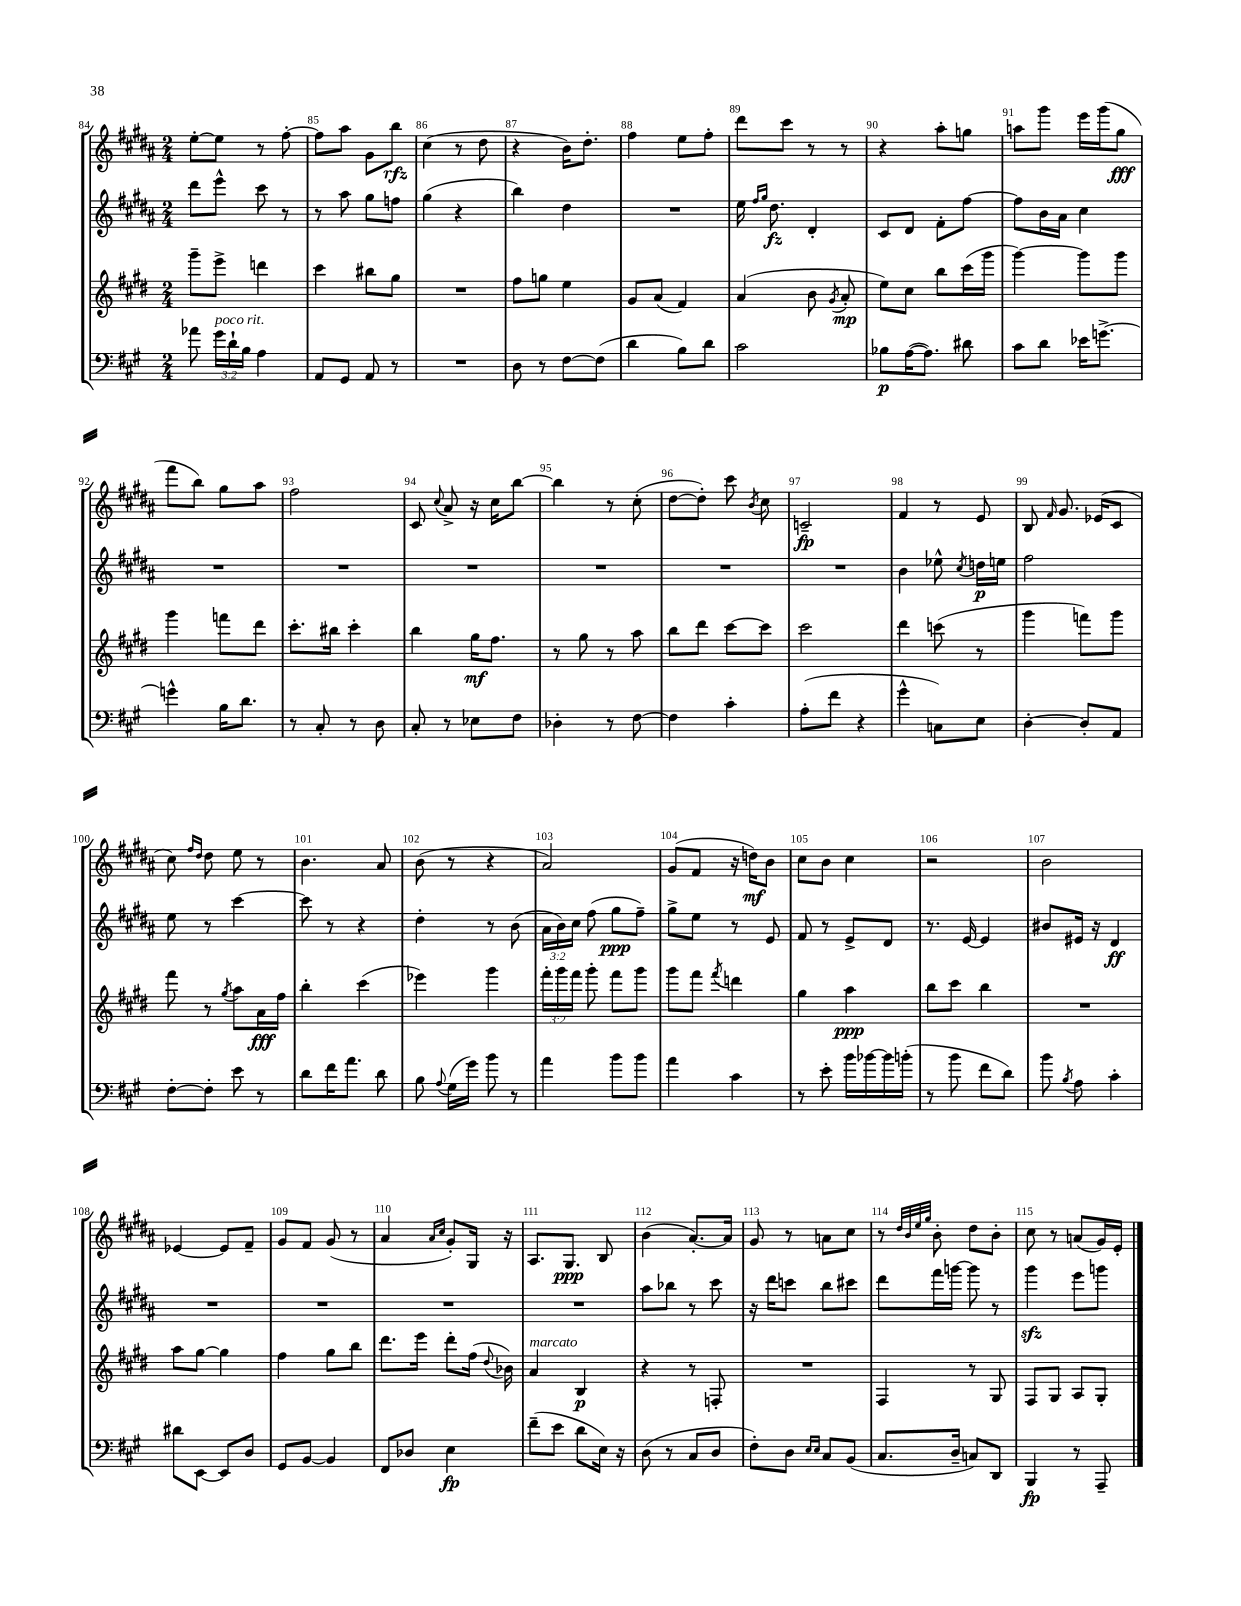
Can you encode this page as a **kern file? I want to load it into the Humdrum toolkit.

**kern	**dynam	**kern	**dynam	**kern	**dynam	**kern	**dynam
*part4	*part4	*part3	*part3	*part2	*part2	*part1	*part1
*staff4	*staff4	*staff3	*staff3	*staff2	*staff2	*staff1	*staff1
*clefF4	*	*clefG2	*	*clefG2	*	*clefG2	*
*k[f#c#g#]	*	*k[f#c#g#d#]	*	*k[f#c#g#d#a#]	*	*k[f#c#g#d#a#]	*
*M2/4	*	*M2/4	*	*M2/4	*	*M2/4	*
=84	=84	=84	=84	=84	=84	=84	=84
8a-X\	.	8ggg#~\L	.	8ddd#\L	.	[8ee'\L	.
!LO:TX:a:i:t=poco rit.	!	!	!	!	!	!	!
24g#\LL	.	8eee^\J	.	8eee^^\J	.	8ee\J]	.
24d`\	.	.	.	.	.	.	.
24B\JJ	.	.	.	.	.	.	.
4A\	.	4dddn\	.	8ccc#\	.	8r	.
.	.	.	.	8r	.	[8ff#'\	.
=85	=85	=85	=85	=85	=85	=85	=85
8AA/L	.	4ccc#\	.	8r	.	8ff#\L]	.
8GG#/J	.	.	.	8aa#\	.	8aa#\J	.
8AA/	.	8bb#X\L	.	8gg#\L	.	8g#\L	.
8r	.	8gg#\J	.	8ffn\J	.	8bb\J	rfz
=86	=86	=86	=86	=86	=86	=86	=86
2r	.	2r	.	(4gg#\	.	(4cc#\	.
.	.	.	.	4r	.	8r	.
.	.	.	.	.	.	8dd#\	.
=87	=87	=87	=87	=87	=87	=87	=87
8D\	.	8ff#\L	.	4bb\)	.	4r	.
8r	.	8ggn\J	.	.	.	.	.
[8F#\L	.	4ee\	.	4dd#\	.	16b\KL)	.
.	.	.	.	.	.	8.dd#'\J	.
(8F#\J]	.	.	.	.	.	.	.
=88	=88	=88	=88	=88	=88	=88	=88
4d\	.	8g#/L	.	2r	.	4ff#\	.
.	.	(8a/J	.	.	.	.	.
8B\L)	.	4f#/)	.	.	.	8ee\L	.
8d\J	.	.	.	.	.	8ff#'\J	.
=89	=89	=89	=89	=89	=89	=89	=89
2c#\	.	(4a/	.	16ee\	.	8ddd#\L	.
.	.	.	.	16qqff#/LL	.	.	.
.	.	.	.	16qqgg#/JJ	.	.	.
.	.	.	.	8.dd#\	fz	.	.
.	.	.	.	.	.	8ccc#\J	.
.	.	8b\	.	4d#'/	.	8r	.
.	.	8qg#/	.	.	.	.	.
.	.	8a'/	mp	.	.	8r	.
=90	=90	=90	=90	=90	=90	=90	=90
8B-X\L	p	8ee\L)	.	8c#/L	.	4r	.
([16A\K	.	8cc#\J	.	8d#/J	.	.	.
8.A\J])	.	.	.	.	.	.	.
.	.	8bb\L	.	8f#'\L	.	8aa#'\L	.
8d#X\	.	(16ccc#\L	.	[8ff#\J	.	8ggn\J	.
.	.	16ggg#\JJ	.	.	.	.	.
=91	=91	=91	=91	=91	=91	=91	=91
8c#\L	.	[4ggg#\)	.	8ff#\L]	.	8aan\L	.
8d\J	.	.	.	16b\L	.	8ggg#\J	.
.	.	.	.	16a#\JJ	.	.	.
16e-X\KL	.	8ggg#\L]	.	4cc#\	.	16eee\LL	.
[8.gn^\J	.	.	.	.	.	(16ggg#\J	.
.	.	8ggg#\J	.	.	.	8gg#\J	fff
!!LO:LB:g=z
=92	=92	=92	=92	=92	=92	=92	=92
4gn^^\]	.	4ggg#\	.	2r	.	8fff#\L	.
.	.	.	.	.	.	8bb\J)	.
16B\KL	.	8fffn\L	.	.	.	8gg#\L	.
8.d\J	.	.	.	.	.	.	.
.	.	8ddd#\J	.	.	.	8aa#\J	.
=93	=93	=93	=93	=93	=93	=93	=93
8r	.	8.ccc#'\L	.	2r	.	2ff#\	.
8C#'/	.	.	.	.	.	.	.
.	.	16bb#X\Jk	.	.	.	.	.
8r	.	4ccc#'\	.	.	.	.	.
8D\	.	.	.	.	.	.	.
=94	=94	=94	=94	=94	=94	=94	=94
8C#'/	.	4bb\	.	2r	.	8c#/	.
.	.	.	.	.	.	8qqcc#/	.
8r	.	.	.	.	.	8a#^/	.
8E-X\L	.	16gg#\KL	mf	.	.	16r	.
.	.	8.ff#\J	.	.	.	16cc#\KL	.
8F#\J	.	.	.	.	.	[8bb\J	.
=95	=95	=95	=95	=95	=95	=95	=95
4D-X'\	.	8r	.	2r	.	4bb\]	.
.	.	8gg#\	.	.	.	.	.
8r	.	8r	.	.	.	8r	.
[8F#\	.	8aa\	.	.	.	(8cc#'\	.
=96	=96	=96	=96	=96	=96	=96	=96
4F#\]	.	8bb\L	.	2r	.	[8dd#\L	.
.	.	8ddd#\J	.	.	.	8dd#'\J])	.
4c#'\	.	[8ccc#\L	.	.	.	8ccc#\	.
.	.	.	.	.	.	8qb/	.
.	.	8ccc#\J]	.	.	.	8cc#\	.
=97	=97	=97	=97	=97	=97	=97	=97
(8A'\L	.	2ccc#\	.	2r	.	2cn~/	fp
8f#\J	.	.	.	.	.	.	.
4r	.	.	.	.	.	.	.
=98	=98	=98	=98	=98	=98	=98	=98
4g#^^\	.	4ddd#\	.	4b\	.	4f#/	.
8Cn\L)	.	(8cccn\	.	8ee-X^^\	.	8r	.
.	.	.	.	8qcc#/	.	.	.
8E\J	.	8r	.	16ddn\LL	p	8e/	.
.	.	.	.	16een\JJ	.	.	.
=99	=99	=99	=99	=99	=99	=99	=99
[4D'\	.	4ggg#\	.	2ff#\	.	8B/	.
.	.	.	.	.	.	16qqf#/	.
.	.	.	.	.	.	8.g#/	.
8D'/L]	.	8fffn\L)	.	.	.	.	.
.	.	.	.	.	.	(16e-X/KL	.
8AA/J	.	8ggg#\J	.	.	.	8c#/J	.
!!LO:LB:g=z
=100	=100	=100	=100	=100	=100	=100	=100
[8F#'\L	.	8fff#\	.	8ee\	.	8cc#\)	.
.	.	.	.	.	.	16qqff#/LL	.
.	.	.	.	.	.	16qqdd#/JJ	.
8F#'\J]	.	8r	.	8r	.	8dd#\	.
.	.	8qgg#/	.	.	.	.	.
8e\	.	8aa\L	.	[4ccc#\	.	8ee\	.
8r	.	16a\L	fff	.	.	8r	.
.	.	16ff#\JJ	.	.	.	.	.
=101	=101	=101	=101	=101	=101	=101	=101
8d\L	.	4bb'\	.	8ccc#\]	.	4.b\	.
16f#\K	.	.	.	8r	.	.	.
8.a\J	.	.	.	.	.	.	.
.	.	(4ccc#\	.	4r	.	.	.
8d\	.	.	.	.	.	8a#/	.
=102	=102	=102	=102	=102	=102	=102	=102
8B\	.	4eee-X\)	.	4dd#'\	.	(8b\	.
8qqA/	.	.	.	.	.	.	.
(16G#\LL	.	.	.	.	.	8r	.
16g#\JJ)	.	.	.	.	.	.	.
8b\	.	4ggg#\	.	8r	.	4r	.
8r	.	.	.	(8b\	.	.	.
=103	=103	=103	=103	=103	=103	=103	=103
4a\	.	24fff#'\LL	.	24a#\LL	.	2a#/)	.
.	.	24ggg#\	.	24b\)	.	.	.
.	.	24fff#\JJ	.	24cc#\JJ	.	.	.
.	.	8ggg#'\	.	(8ff#\	.	.	.
8b\L	.	8fff#\L	.	8gg#\L	ppp	.	.
8b\J	.	8ggg#\J	.	8ff#~\J)	.	.	.
=104	=104	=104	=104	=104	=104	=104	=104
4a\	.	8ggg#\L	.	8gg#^\L	.	(8g#/L	.
.	.	8fff#\J	.	8ee\J	.	8f#/J	.
.	.	8qfff#/	.	.	.	.	.
4c#\	.	4dddn\	.	8r	.	16r	.
.	.	.	.	.	.	16ddn\KL)	mf
.	.	.	.	8e/	.	8b\J	.
=105	=105	=105	=105	=105	=105	=105	=105
8r	.	4gg#\	.	8f#/	.	8cc#\L	.
8e'\	.	.	.	8r	.	8b\J	.
16b\LL	.	4aa\	ppp	8e^/L	.	4cc#\	.
[16b-X\	.	.	.	.	.	.	.
16b-\]	.	.	.	8d#/J	.	.	.
(16bn'\JJ	.	.	.	.	.	.	.
=106	=106	=106	=106	=106	=106	=106	=106
8r	.	8bb\L	.	8.r	.	2r	.
8b\	.	8ccc#\J	.	.	.	.	.
.	.	.	.	[16e/	.	.	.
8f#\L	.	4bb\	.	4e/]	.	.	.
8d\J)	.	.	.	.	.	.	.
=107	=107	=107	=107	=107	=107	=107	=107
8b\	.	2r	.	8b#X/L	.	2b\	.
8qB/	.	.	.	.	.	.	.
8A\	.	.	.	16e#X/Jk	.	.	.
.	.	.	.	16r	.	.	.
4c#'\	.	.	.	4d#/	ff	.	.
!!LO:LB:g=z
=108	=108	=108	=108	=108	=108	=108	=108
8d#X\L	.	8aa\L	.	2r	.	[4e-X/	.
[8EE\J	.	[8gg#\J	.	.	.	.	.
8EE/L]	.	4gg#\]	.	.	.	8e-/L]	.
8D/J	.	.	.	.	.	8f#~/J	.
=109	=109	=109	=109	=109	=109	=109	=109
8GG#/L	.	4ff#\	.	2r	.	8g#/L	.
[8BB/J	.	.	.	.	.	8f#/J	.
4BB/]	.	8gg#\L	.	.	.	(8g#/	.
.	.	8bb\J	.	.	.	8r	.
=110	=110	=110	=110	=110	=110	=110	=110
8FF#/L	.	8.ddd#\L	.	2r	.	4a#/	.
8D-X/J	.	.	.	.	.	.	.
.	.	16eee\Jk	.	.	.	.	.
.	.	.	.	.	.	16qqa#/LL	.
.	.	.	.	.	.	16qqcc#/JJ	.
4E\	fp	8ddd#'\L	.	.	.	8g#'/L)	.
.	.	(16ff#\Jk	.	.	.	16G#/Jk	.
.	.	8qqdd#/	.	.	.	.	.
.	.	16b-X\)	.	.	.	16r	.
=111	=111	=111	=111	=111	=111	=111	=111
!	!	!LO:TX:a:i:t=marcato	!	!	!	!	!
(8f#~\L	.	4a/	.	2r	.	8.A#/L	.
8e\J	.	.	.	.	.	.	.
.	.	.	.	.	.	8.G#/J	ppp
8d\L	.	4B/	p	.	.	.	.
16E\Jk)	.	.	.	.	.	8B/	.
16r	.	.	.	.	.	.	.
=112	=112	=112	=112	=112	=112	=112	=112
(8D\	.	4r	.	8aa#\L	.	(4b\	.
8r	.	.	.	8bb-X\J	.	.	.
8C#/L	.	8r	.	8r	.	[8.a#'/L)	.
8D/J	.	8Fn'/	.	8ccc#\	.	.	.
.	.	.	.	.	.	16a#/Jk]	.
=113	=113	=113	=113	=113	=113	=113	=113
8F#'\L)	.	2r	.	16r	.	8g#/	.
.	.	.	.	16ddd#\KL	.	.	.
8D\J	.	.	.	8cccn\J	.	8r	.
16qqE/LL	.	.	.	.	.	.	.
16qqE/JJ	.	.	.	.	.	.	.
8C#/L	.	.	.	8bb\L	.	8an\L	.
(8BB/J	.	.	.	8ccc#X\J	.	8cc#\J	.
=114	=114	=114	=114	=114	=114	=114	=114
8.C#/L	.	4F#/	.	8ddd#\L	.	8r	.
.	.	.	.	.	.	32qqdd#/LLL	.
.	.	.	.	.	.	32qqb/	.
.	.	.	.	.	.	32qqee/	.
.	.	.	.	.	.	32qqgg#/JJJ	.
.	.	.	.	16fff#\L	.	8b'\	.
16D~/Jk	.	.	.	[16gggn\JJ	.	.	.
8Cn/L)	.	8r	.	8ggg\]	.	8dd#\L	.
8DD/J	.	8G#/	.	8r	.	8b'\J	.
=115	=115	=115	=115	=115	=115	=115	=115
4BBB/	fp	8F#/L	.	4ggg#zz\	.	8cc#\	.
.	.	8G#/J	.	.	.	8r	.
8r	.	8A/L	.	8eee\L	.	(8an/L	.
8AAA~/	.	8G#'/J	.	8gggn\J	.	16g#/L)	.
.	.	.	.	.	.	16e'/JJ	.
==	==	==	==	==	==	==	==
*-	*-	*-	*-	*-	*-	*-	*-
